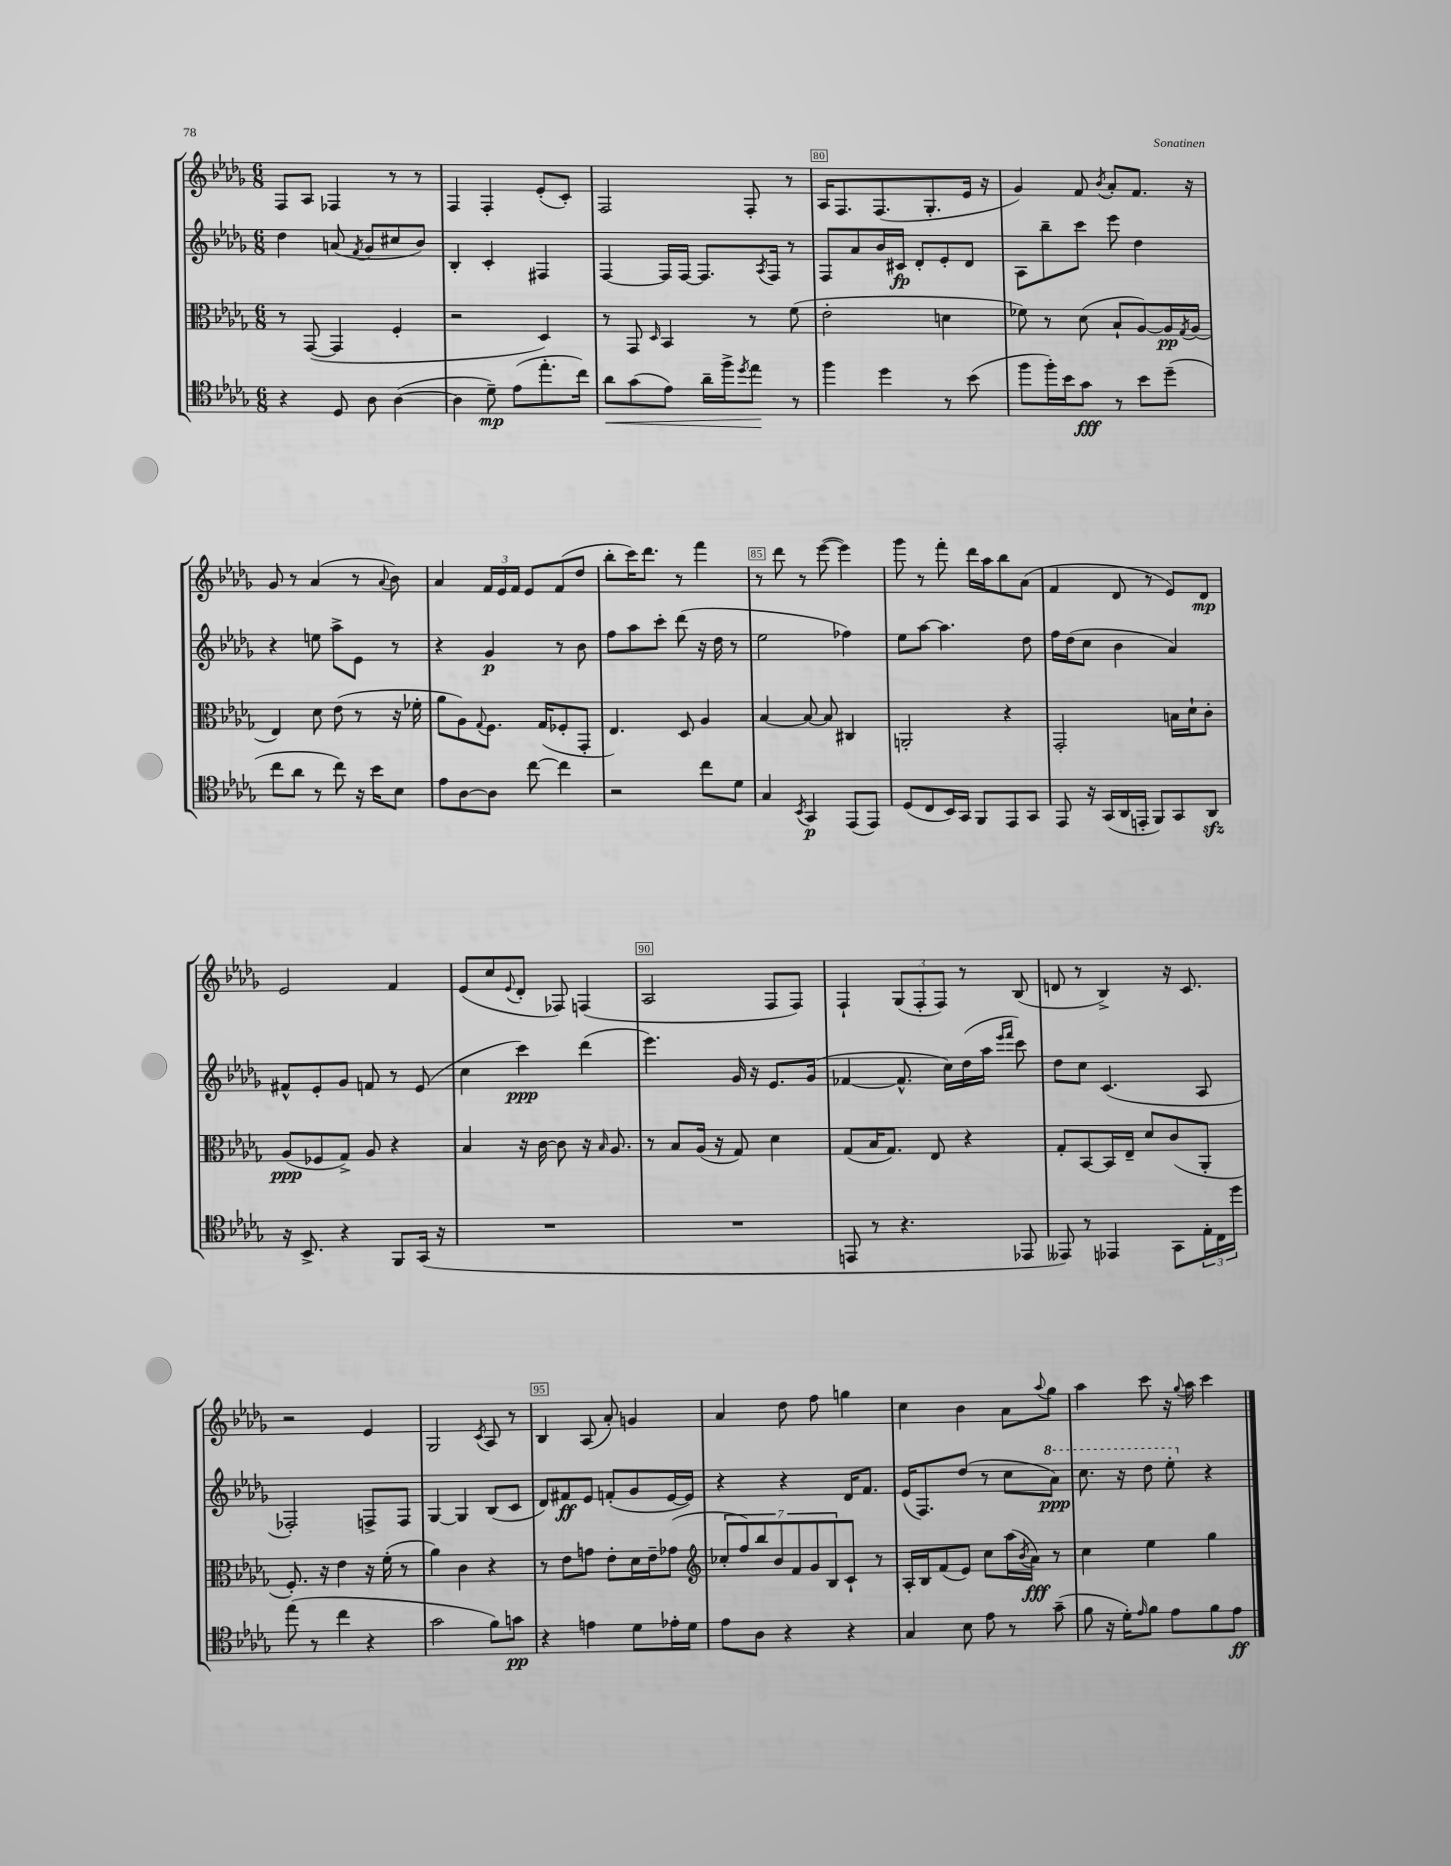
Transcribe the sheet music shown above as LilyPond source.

<<
\new StaffGroup <<
\new Staff = "s0" {
    \clef treble \key des \major \numericTimeSignature \time 6/8
    f8 aes8 fes4 r8 r8 |
    f4 f4-. ees'8-.( c'8-.) |
    f2 f8-. r8 |
    aes16 f8. f8.( ges8.-. ees'16 r16 |
    ges'4) f'8 \acciaccatura { bes'8 } aes'8-. f'8. r16 |
    ges'8 r8 aes'4( r8 \appoggiatura { aes'8 } bes'8) |
    aes'4 \tuplet 3/2 { f'16 ees'16 f'16 } ees'8 f'8( des''8 |
    bes''8-. c'''16) des'''8. r8 f'''4 |
    r8 des'''8 r8 ees'''8~( ees'''4) |
    ges'''8 r8 f'''8-. des'''16 aes''16 bes''8 aes'8( |
    f'4 des'8 r8 ees'8) des'8\mp |
    ees'2 f'4 |
    ees'8( c''8 \appoggiatura { ees'8 } des'8-. fes8) f4( |
    aes2 f8 f8) |
    f4-! \tuplet 3/2 { ges8( f8-. f8) } r8 bes8( |
    d'8 r8 bes4->) r16 c'8. |
    r2 ees'4 |
    ges2 \acciaccatura { c'8 } aes8 r8 |
    bes4 aes8( aes'8-.) g'4 |
    aes'4 des''8 f''8 g''4 |
    c''4 bes'4 aes'8 \appoggiatura { aes''8 } ges''8 |
    aes''4 c'''8 r16 \appoggiatura { ges''8 } aes''16 c'''4 \bar "|." |
}
\new Staff = "s1" {
    \clef treble \key des \major \numericTimeSignature \time 6/8
    des''4 a'8( \acciaccatura { f'8 } ges'8 cis''8 bes'8) |
    bes4-. c'4-. fis4 |
    f4~ f16 f16~ f8. \acciaccatura { aes8 } f16 r8 |
    f8 aes'8 bes'16 cis'16\fp des'8-. ees'8-. des'8 |
    aes8 bes''8-- c'''8 ees'''8 des''4 |
    r4 e''8 aes''8-> ees'8 r8 |
    r4 ges'4\p r8 bes'8 |
    f''8 aes''8 c'''8-. des'''8( r16 des''16 r8 |
    ees''2 fes''4) |
    ees''8 aes''8~ aes''4. des''8 |
    f''16 des''16( c''8 bes'4 aes'4) |
    fis'8-^ ees'8-. ges'8 f'8 r8 ees'8( |
    c''4 c'''4\ppp) des'''4( |
    ees'''4.) ges'16 r16 ees'8. ges'16( |
    fes'4~ fes'8.-^ c''16) des''16( aes''16 \grace { ees'''16 f'''16 } c'''8) |
    des''8 c''8 c'4.( aes8 |
    fes2-.) f8-> f8 |
    ges4~ ges4 bes8( c'8 |
    des'8) fis'8\ff ees'8 f'8-.( ges'8 ees'16~ ees'16) |
    r4 r4 des'16 f'8. |
    ees'16( f8.) des''8( r8 c''8 \ottava #1 aes''8\ppp) |
    c'''8. r16 des'''8 ees'''8-. \ottava #0 r4 \bar "|." |
}
\new Staff = "s2" {
    \clef alto \key des \major \numericTimeSignature \time 6/8
    r8 ges,8~( ges,4 f4-. |
    r2 des4) |
    r8 ges,8 \grace { des16 } bes,4 r8 f'8( |
    ees'2-. d'4 |
    fes'8) r8 des'8( bes8-! aes8~) aes16\pp \acciaccatura { ges8 } aes16( |
    ees4) des'8 ees'8( r8 r16 fes'16-. |
    aes'8 aes8) \appoggiatura { ges8 } f8. ges16( fes8-. ges,8-. |
    ees4.) des8 aes4 |
    bes4~ bes8~ bes8 cis4 |
    a,2-. r4 |
    ges,2-. b16 des'16-! c'8-. |
    aes8\ppp( fes8 ges8->) aes8 r4 |
    bes4 r16 c'16~ c'8 r16 \grace { bes16 } aes8. |
    r8 bes8 aes16( r16 ges8) des'4 |
    ges8( bes16 ges8.) ees8 r4 |
    ges8-. bes,8~ bes,16 ees16-- des'8 c'8( aes,8-. |
    f8.-.) r16 ees'4 r16 f'16-.( r8 |
    aes'4) c'4 r4 |
    r8 ees'8 g'8 ees'8-. des'16 ees'16-- ges'8( |
    \clef treble \tuplet 7/4 { ces''8-. f''8) bes''8 bes'8 f'8 ges'8 bes8 } c'8-! r8 |
    aes16-. bes16 f'8( ees'8) c''8 aes''16( \acciaccatura { bes'8 } aes'16\fff) r8 |
    c''4 ees''4 ges''4 \bar "|." |
}
\new Staff = "s3" {
    \clef tenor \key des \major \numericTimeSignature \time 6/8
    r4 des8 aes8 aes4~( |
    aes4 des'8--\mp) ees'8( ees''8.-. c''16) |
    aes'8\< ges'8( ees'8) aes'16-- f''16-> \acciaccatura { des''8 } ees''8\! r8 |
    f''4 des''4 r8 bes'8( |
    f''8 f''16-.) bes'16 ges'8\fff r8 bes'8 des''8--( |
    c''8 aes'8 r8 c''8) r16 bes'16 bes8 |
    ees'8 aes8~ aes8 c''8~ c''4 |
    r2 c''8 des'8 |
    ges4 \acciaccatura { bes,8 } ges,4\p ees,8( ees,8) |
    des8( c8 bes,16) ges,16 f,8 ees,8 ges,8 |
    ees,8 r16 ges,16( aes,16 e,16-. f,8) ges,8 aes,8\sfz |
    r16 bes,8.-> r4 f,8 ges,16( r16 |
    R2. |
    R2. |
    e,8 r8 r4. ees,8 |
    eeses,8) r8 ees,4 ges,8 \tuplet 3/2 { ees16-. c16 des''16 } |
    ees''8( r8 c''4 r4 |
    ges'2 f'8) g'8\pp |
    r4 e'4 des'8 ees'16-. des'16 |
    ees'8 aes8 r4 r4 |
    ges4 bes8 ees'8 r8 ges'8--( |
    f'8 r16 des'16-.) \grace { ees'16 } f'8 ees'8 f'8 ees'8\ff \bar "|." |
}
>>
>>
\layout { \context { \Score currentBarNumber = #77 \override BarNumber.break-visibility = ##(#f #t #t) barNumberVisibility = #(every-nth-bar-number-visible 5) \override BarNumber.stencil = #(make-stencil-boxer 0.1 0.3 ly:text-interface::print) } }
